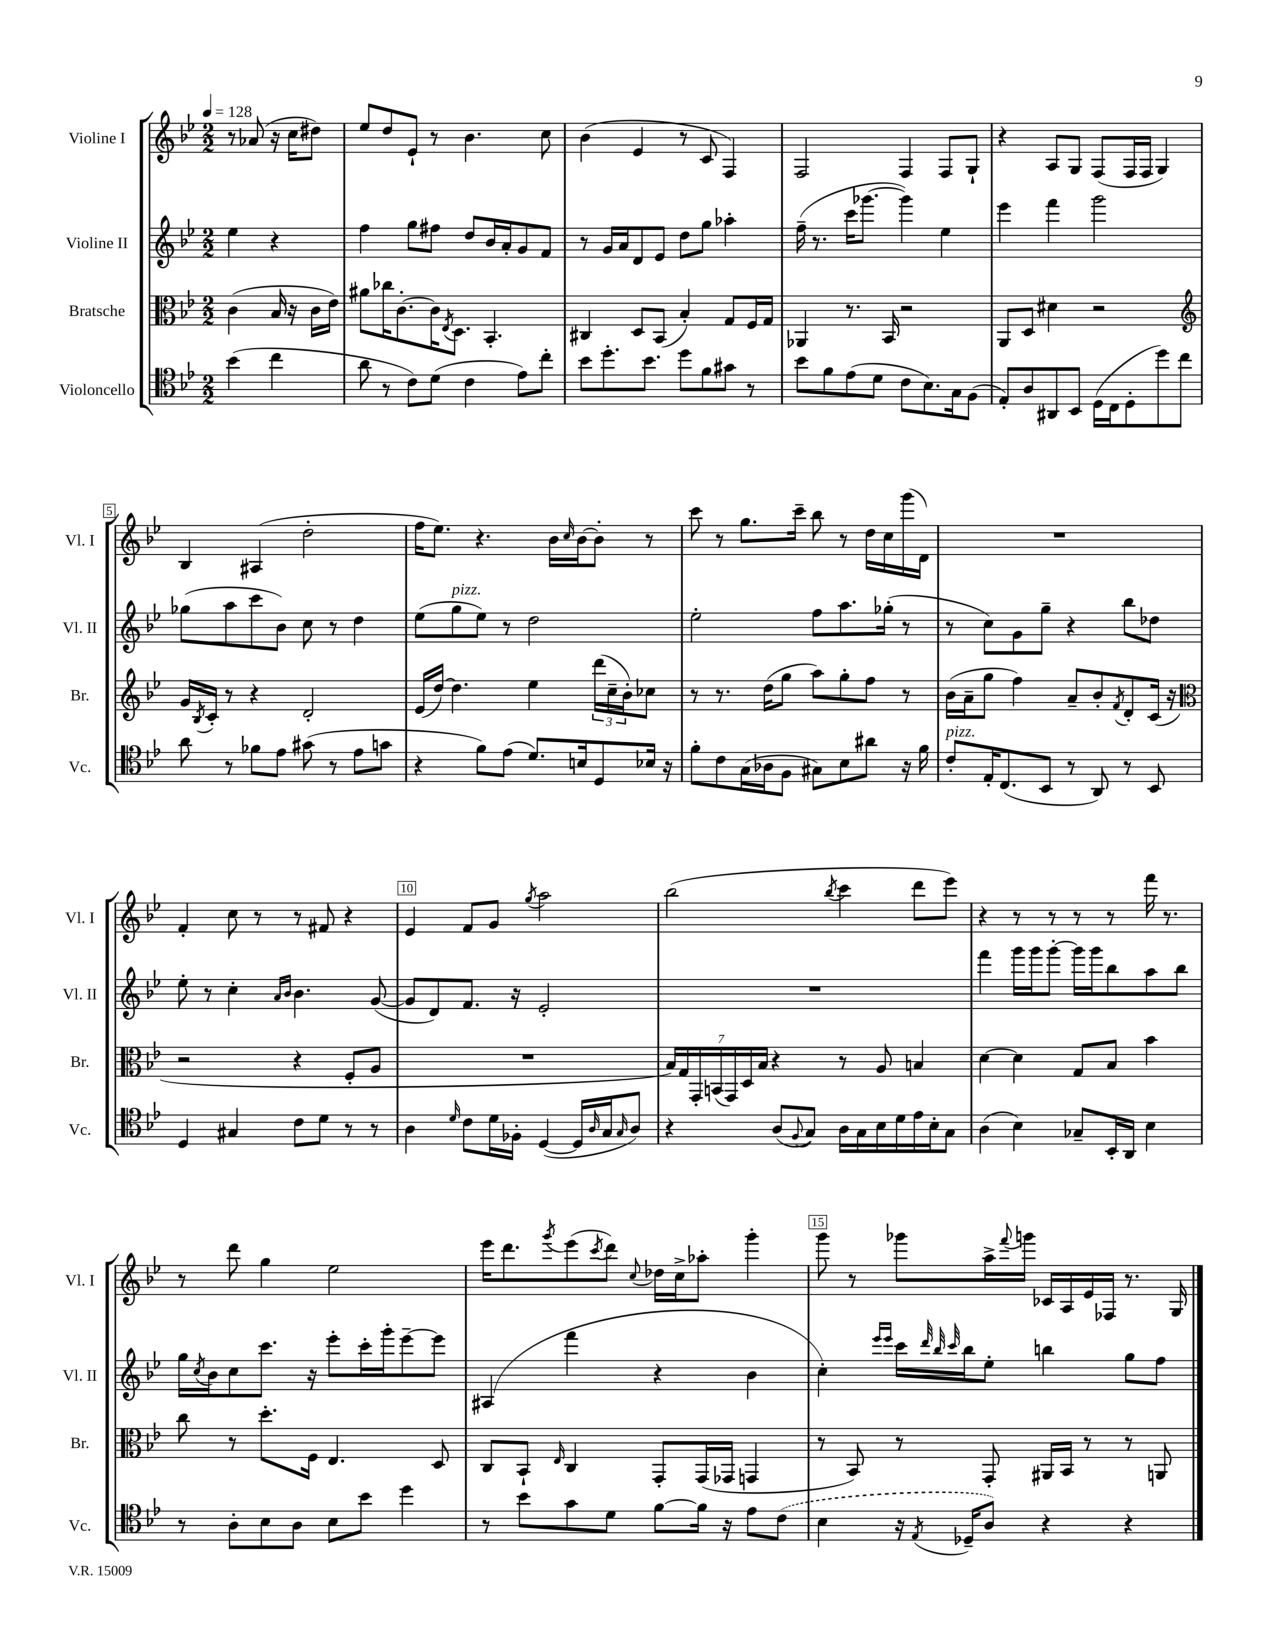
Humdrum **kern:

**kern	**kern	**kern	**kern
*part4	*part3	*part2	*part1
*staff4	*staff3	*staff2	*staff1
*I"Violoncello	*I"Bratsche	*I"Violine II	*I"Violine I
*I'Vc.	*I'Br.	*I'Vl. II	*I'Vl. I
*clefC4	*clefC3	*clefG2	*clefG2
*k[b-e-]	*k[b-e-]	*k[b-e-]	*k[b-e-]
*M2/2	*M2/2	*M2/2	*M2/2
*MM128	*MM128	*MM128	*MM128
=	=	=	=
(4b-\	(4c\	4ee-\	8r
.	.	.	(8a-X/
4cc\	16B-/	4r	16r
.	16r	.	16cc\KL
.	16c\LL	.	8dd#X\J)
.	16e-\JJ)	.	.
=1	=1	=1	=1
8a\	8a#X\L	4ff\	8ee-/L
8r	16cc-X\K	.	8dd/
.	[8.c'\	.	.
8c\L)	.	8gg\L	8e-`/J
(8d\J	16c\K]	8ff#X\J	8r
.	8qE-/	.	.
.	8.D\J	.	.
4c\	.	8dd/L	4.b-\
.	4.BB-'/	16b-/L	.
.	.	16a'/J	.
8e-\L)	.	8g/	.
8cc'\J	.	8f/J	8cc\
=2	=2	=2	=2
8b-\L	4C#X/	8r	(4b-\
8.dd'\	.	16g/LL	.
.	.	16a/J	.
.	8D/L	8d/	4e-/
8.b-\J	.	.	.
.	(8BB-/J	8e-/J	.
8dd\L	4B-'/)	8dd\L	8r
8f\	.	8gg\J	8c/
8g#X\J	8G/L	4aa-X'\	4F/)
8r	16F/L	.	.
.	16G/JJ	.	.
=3	=3	=3	=3
8b-\L	4AA-X/	(16ff~\	2F/
.	.	8.r	.
8f\	.	.	.
(8e-\	8.r	16ccc\KL	.
.	.	[8.ggg-X\J	.
8d\J	.	.	.
.	16BB-/	.	.
8c\L	2r	4ggg-\])	4F/
8.B-\)	.	.	.
.	.	4ee-\	8F/L
16G\k	.	.	.
(8F\J	.	.	8G`/J
=4	=4	=4	=4
8E-'/L)	8AA/L	4eee-\	4r
8A/	8D/J	.	.
8AA#X/	4d#X\	4fff\	8A/L
8BB-/J	.	.	8G/J
(16D\LL	2r	2ggg\	(8F/L
16C\J	.	.	.
8D'\	.	.	16F/L
.	.	.	16F/JJ
8dd\)	.	.	4G/)
8cc\J	.	.	.
!!LO:LB:g=z
=5	=5	=5	=5
*	*clefG2	*	*
8a\	16g/LL	(8gg-X\L	4B-/
.	8qB-/	.	.
.	16c'/JJ	.	.
8r	8r	8aa\	.
8f-X\L	4r	8ccc\	(4A#X/
8e-\J	.	8b-\J)	.
(8g#X\	2d'/	8cc\	2dd'\
8r	.	8r	.
8e-\L	.	4dd\	.
8gn\J	.	.	.
=6	=6	=6	=6
4r	(16e-/LL	(8ee-\L	16ff\KL
.	[16dd/JJ)	.	8.ee-\J)
!	!	!LO:TX:a:i:t=pizz.	!
.	4.dd\]	8gg\	.
8f\L)	.	8ee-\J)	4.r
(8e-\J	.	8r	.
8.d/L)	4ee-\	2dd\	.
.	.	.	16b-\LL
.	.	.	16qqcc/
16Bn/k	.	.	[16b-\J
8D/	(24ddd\LL	.	8b-'\J]
.	24cc~\	.	.
.	24b-'\J)	.	.
16B-X/Jk	8cc-X\J	.	8r
16r	.	.	.
=7	=7	=7	=7
8f'\L	8r	2ee-'\	8ccc\
8c\	8.r	.	8r
(16G\L	.	.	8.gg\L
16A-X\J	(16dd\KL	.	.
8F\J	8gg\J	.	.
.	.	.	16ccc~\Jk
8G#X\L)	8aa\L)	8ff\L	8bb-\
8B-\	8gg'\	8.aa\	8r
8a#X\J	8ff\J	.	16dd\LL
.	.	(16gg-X'\Jk	16cc\
16r	8r	8r	(16ggg\
16f\	.	.	16d\JJ)
=8	=8	=8	=8
!LO:TX:a:i:t=pizz.	!	!	!
8c'/L	(16b-\LL	8r	1r
.	16a~\J	.	.
16E-'/K	8gg\J	8cc\L)	.
(8.C/	.	.	.
.	4ff\)	8g\	.
8BB-/J	.	8gg~\J	.
8r	8a~/L	4r	.
8AA/)	8b-'/	.	.
.	8qf/	.	.
8r	8d'/	8bb-\L	.
8BB-/	(16c/Jk	8dd-X\J	.
.	16r	.	.
!!LO:LB:g=z
=9	=9	=9	=9
*	*clefC3	*	*
4D/	2r	8ee-'\	4f'/
.	.	8r	.
4G#X/	.	4cc'\	8cc\
.	.	.	8r
.	.	16qqa/LL	.
.	.	16qqb-/JJ	.
8c\L	4r	4.b-\	8r
8d\J	.	.	8f#X/
8r	8F'/L	.	4r
8r	8A/J	([8g/	.
=10	=10	=10	=10
4A\	1r	8g/L]	4e-/
.	.	8d/)	.
16qqd/	.	.	.
8c\L	.	8.f/J	8f/L
16d\L	.	.	8g/J
16F-X'\JJ	.	16r	.
.	.	.	8qgg/
([4D/	.	2e-'/	2aa\
16D/LL]	.	.	.
16qqA/	.	.	.
16G/J	.	.	.
16qqG/	.	.	.
8A/J)	.	.	.
=11	=11	=11	=11
4r	28B-/LL)	1r	(2bb-\
.	28G/	.	.
.	28GG'/	.	.
.	(28BBn/	.	.
.	28GG/)	.	.
.	28D/	.	.
.	28B-/JJ	.	.
(8A/L	4r	.	.
8qqF/	.	.	.
8G/J)	.	.	.
.	.	.	8qbb-/
16A\LL	8r	.	4ccc\
16G\	.	.	.
16B-\	8A/	.	.
16d\	.	.	.
16e-\	4Bn/	.	8ddd\L
16B-'\J	.	.	.
8G\J	.	.	8eee-\J)
=12	=12	=12	=12
(4A\	[4d\	4fff\	4r
4B-\)	4d\]	16ggg\LL	8r
.	.	16ggg\J	.
.	.	[8ggg'\J	8r
8G-X~/L	8G/L	16ggg\LL]	8r
.	.	16ggg\J	.
16BB-'/L	8B-/J	8bb-\	8r
16AA/JJ	.	.	.
4B-\	4b-\	8aa\	16fff\
.	.	.	8.r
.	.	8bb-\J	.
!!LO:LB:g=z
=13	=13	=13	=13
8r	8cc\	16gg\LL	8r
.	.	8qcc/	.
.	.	16b-\J	.
8A'\L	8r	8cc\	8ddd\
8B-\	8.dd'\L	8.ccc\J	4gg\
8A\J	.	.	.
.	16F\Jk	16r	.
8B-\L	4.E-/	8eee-'\L	2ee-\
8b-\J	.	16ccc'\L	.
.	.	16ggg'\J	.
4dd\	.	[8eee-~\	.
.	8D/	8eee-\J]	.
=14	=14	=14	=14
8r	8C/L	(4A#X/	16eee-\KL
.	.	.	8.ddd\
8b-\L	8BB-`/J	.	.
.	16qqE-/	.	8qggg/
8g\	4C/	4fff\	(8eee-\
.	.	.	8qccc/
8d\J	.	.	8ddd\J)
.	.	.	8qqcc/
[8f\L	8GG'/L	4r	16dd-X\LL
.	.	.	16cc^\J
16f\Jk]	(16GG/L	.	8aa-X'\J
16r	16GG-X/JJ	.	.
8e-\L	4GGn/	4b-\	4ggg'\
(8c\J	.	.	.
=15	=15	=15	=15
4B-\	8r	4cc'\)	8ggg\
.	8BB-/)	.	8r
.	.	16qqeee-/LL	.
.	.	16qqeee-/JJ	.
16r	8r	16ccc\LL	8ggg-X\L
.	.	32qqddd/	.
.	.	32qqbb-/	.
8qE-/	.	32qqccc/	.
16D-X~/KL	.	16bb-\J	.
8A/J)	8GG'/	8ee-'\J	16aa^\L
.	.	.	8qqfff/
.	.	.	16gggn\JJ
4r	16AA#X/LL	4bbn\	16c-X/LL
.	16BB-/JJ	.	16A/
.	8r	.	16e-/
.	.	.	16F-X/JJ
4r	8r	8gg\L	8.r
.	8AAn/	8ff\J	.
.	.	.	16G/
==	==	==	==
*-	*-	*-	*-
